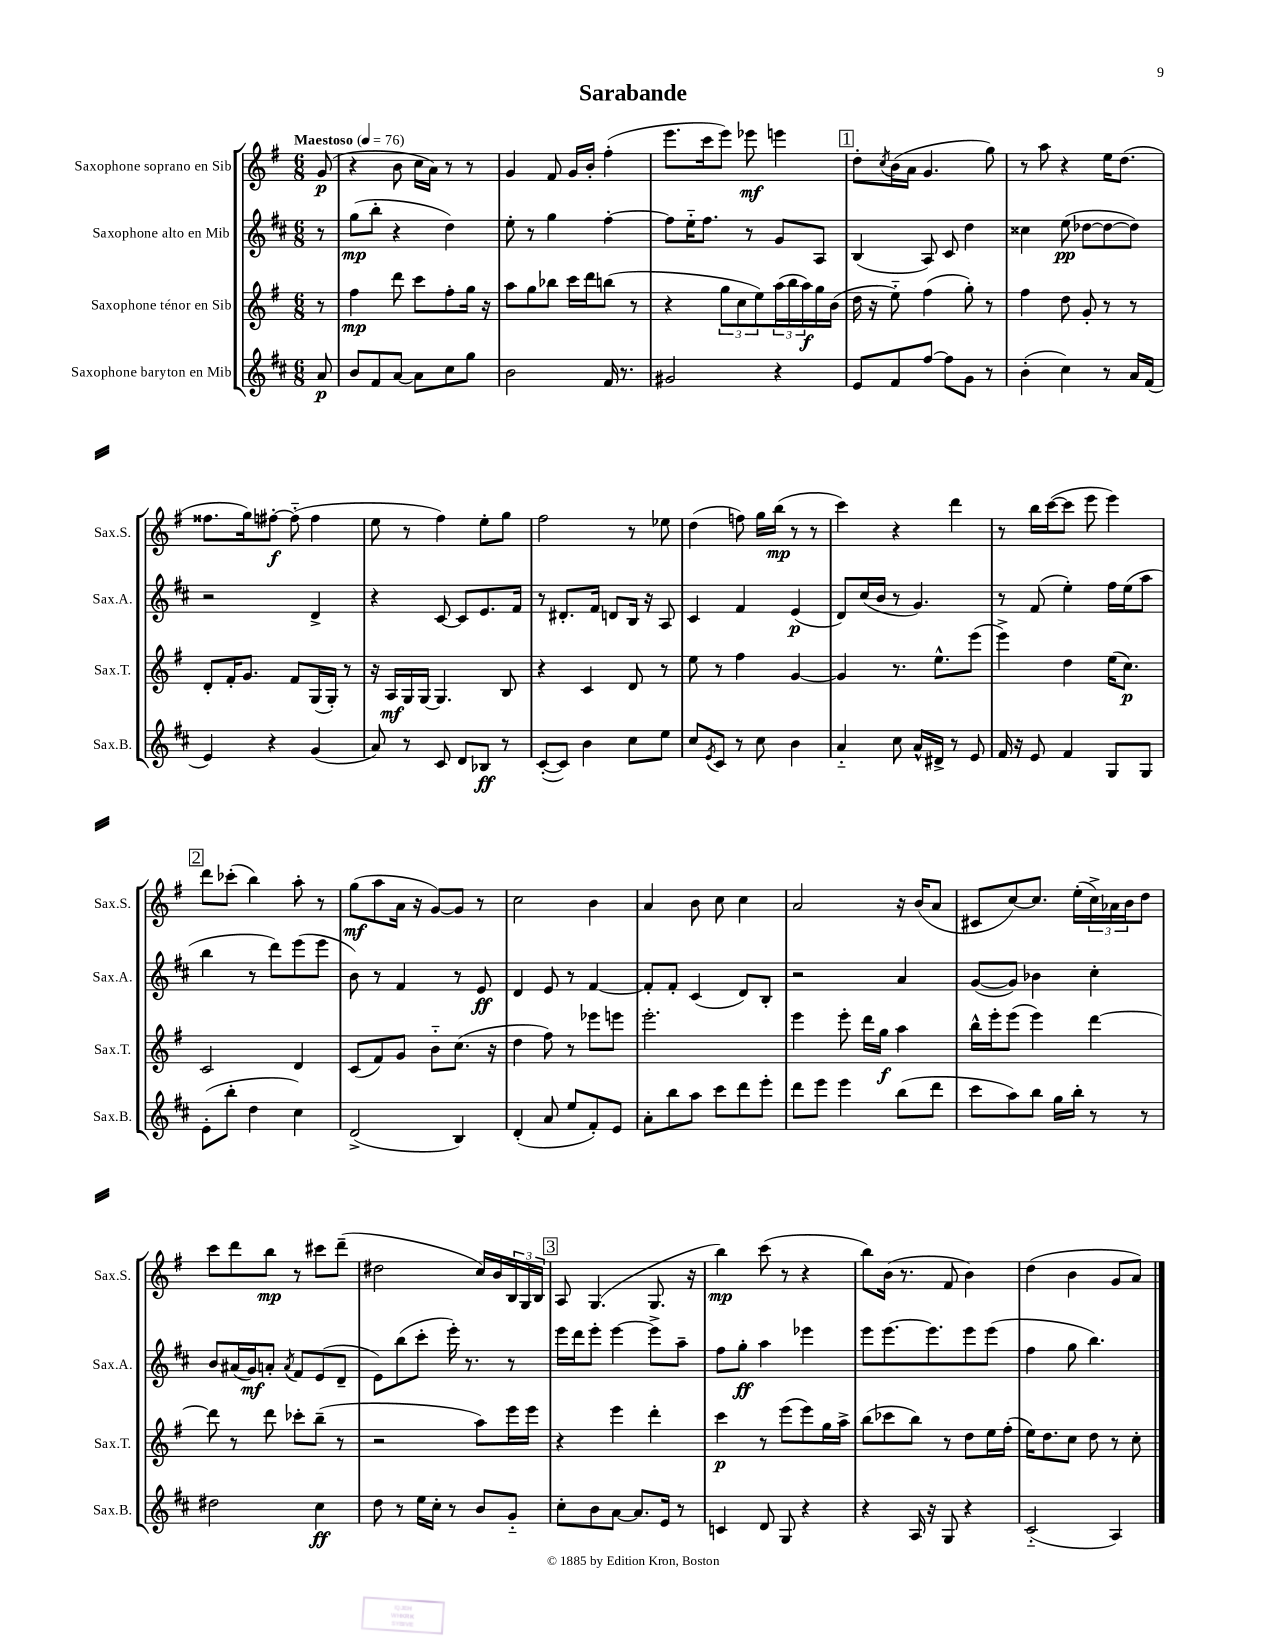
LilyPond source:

\header { title = "Sarabande" }
<<
\new StaffGroup <<
\new Staff = "s0" \with { instrumentName = "Saxophone soprano en Sib" shortInstrumentName = "Sax.S." } {
    \clef treble \key g \major \numericTimeSignature \time 6/8 \partial 8 \tempo "Maestoso" 4 = 76
    g'8\p( |
    r4 b'8 c''16 a'16) r8 r8 |
    g'4 fis'8 g'16 b'16-. fis''4-.( |
    e'''8. c'''16 e'''8) ees'''8\mf e'''4 |
    \mark \markup { \box "1" } d''8-. \acciaccatura { c''8 } b'16( a'16 g'4. g''8) |
    r8 a''8 r4 e''16 d''8.( |
    fisis''8. g''16) fis''8~-.\f fis''8-_( fis''4 |
    e''8 r8 fis''4) e''8-. g''8 |
    fis''2 r8 ees''8 |
    d''4( f''8) g''16 b''16\mp( r8 r8 |
    c'''4) r4 d'''4 |
    r8 b''16 c'''16~( c'''8 e'''8 e'''4) |
    \mark \markup { \box "2" } d'''8 ces'''8-.( b''4) a''8-. r8 |
    g''8\mf( a''8 a'16 r16 g'8~) g'8 r8 |
    c''2 b'4 |
    a'4 b'8 c''8 c''4 |
    a'2 r16 b'16( a'8 |
    cis'8 c''8~) c''8. e''16-.( \tuplet 3/2 { c''16->) aes'16 b'16 } d''8 |
    c'''8 d'''8 b''8\mp r8 cis'''8 d'''8--( |
    dis''2 c''16) b'16 \tuplet 3/2 { b16 g16 b16 } |
    \mark \markup { \box "3" } a8 g4.( g8. r16 |
    b''4\mp) c'''8( r8 r4 |
    b''8) b'16( r8. fis'8 b'4) |
    d''4( b'4 g'8 a'8) \bar "|." |
}
\new Staff = "s1" \with { instrumentName = "Saxophone alto en Mib" shortInstrumentName = "Sax.A." } {
    \clef treble \key d \major \numericTimeSignature \time 6/8 \partial 8
    r8 |
    g''8\mp( b''8-. r4 d''4) |
    e''8-. r8 g''4 fis''4~-. |
    fis''8 e''16-_ fis''8. r8 g'8 a8 |
    \mark \markup { \box "1" } b4( a8) cis'8 d''4 |
    cisis''4 e''8\pp( des''8~ des''8~ des''8) |
    r2 d'4-> |
    r4 cis'8~ cis'8 e'8. fis'16 |
    r8 dis'8.-. fis'16 d'8 b16 r16 a8 |
    cis'4 fis'4 e'4\p( |
    d'8) cis''16( b'16 r8 g'4.) |
    r8 fis'8( e''4-.) fis''16 e''16( a''8 |
    \mark \markup { \box "2" } b''4 r8 d'''8) e'''8( e'''8 |
    b'8) r8 fis'4 r8 e'8\ff |
    d'4 e'8 r8 fis'4~ |
    fis'8-. fis'8-. cis'4( d'8) b8-. |
    r2 a'4 |
    g'8~( g'8) bes'4 cis''4-. |
    b'8 ais'16( g'16\mf) a'8-. \acciaccatura { a'8 } fis'8 e'8( d'8-- |
    e'8) b''8( cis'''8-. e'''16-.) r8. r8 |
    \mark \markup { \box "3" } e'''16 d'''16 e'''8-. e'''4~ e'''8-> a''8-- |
    fis''8 g''8-.\ff a''4 ees'''4 |
    e'''8 e'''8.~ e'''8. e'''8 e'''8( |
    fis''4 g''8 b''4.) \bar "|." |
}
\new Staff = "s2" \with { instrumentName = "Saxophone ténor en Sib" shortInstrumentName = "Sax.T." } {
    \clef treble \key g \major \numericTimeSignature \time 6/8 \partial 8
    r8 |
    fis''4\mp d'''8 c'''8 fis''8-. g''16 r16 |
    a''8 g''8 bes''8 c'''16 d'''16 b''8( r8 |
    r4 \tuplet 3/2 { g''8 c''8 e''8) } \tuplet 3/2 { a''16( b''16 a''16\f) } g''16 b'16( |
    \mark \markup { \box "1" } d''16 r16 e''8-_) fis''4( g''8-.) r8 |
    fis''4 d''8 g'8-. r8 r8 |
    d'8-. fis'16-. g'8. fis'8 g16( g16-.) r8 |
    r16 a16\mf g16 g16~ g4. b8 |
    r4 c'4 d'8 r8 |
    e''8 r8 fis''4 g'4~ |
    g'4 r8. e''8.-^ e'''8( |
    e'''4->) d''4 e''16( c''8.\p) |
    \mark \markup { \box "2" } c'2 d'4 |
    c'8( fis'8) g'8 b'8-_ c''8.( r16 |
    d''4 fis''8) r8 ees'''8 e'''8 |
    e'''2.-. |
    e'''4 e'''8-. d'''16 g''16\f a''4 |
    b''16-^ e'''16-. e'''8( e'''4) d'''4~ |
    d'''8 r8 d'''8 ces'''8-. b''8--( r8 |
    r2 a''8) e'''16 e'''16 |
    \mark \markup { \box "3" } r4 e'''4 d'''4-. |
    c'''4\p r8 e'''8( e'''8) g''16 a''16-> |
    b''8( ces'''8 b''8) r8 d''8 e''16 fis''16-.( |
    e''16) d''8. c''8 d''8 r8 c''8-. \bar "|." |
}
\new Staff = "s3" \with { instrumentName = "Saxophone baryton en Mib" shortInstrumentName = "Sax.B." } {
    \clef treble \key d \major \numericTimeSignature \time 6/8 \partial 8
    a'8\p |
    b'8 fis'8 a'8~ a'8 cis''8 g''8 |
    b'2 fis'16 r8. |
    gis'2 r4 |
    \mark \markup { \box "1" } e'8 fis'8 fis''8~ fis''8 g'8 r8 |
    b'4-.( cis''4) r8 a'16 fis'16( |
    e'4) r4 g'4( |
    a'8) r8 cis'8 d'8 bes8\ff r8 |
    cis'8~-.( cis'8) b'4 cis''8 e''8 |
    cis''8 \acciaccatura { e'8 } cis'8 r8 cis''8 b'4 |
    a'4-_ cis''8 a'16-^ dis'16-> r8 e'8 |
    fis'16 r16 e'8 fis'4 g8 g8 |
    \mark \markup { \box "2" } e'8-.( b''8-. d''4 cis''4) |
    d'2->( b4) |
    d'4-.( a'8 e''8 fis'8-.) e'8 |
    a'8-. b''8 a''8 cis'''8 d'''8 e'''8-. |
    d'''8 e'''8 e'''4 b''8( d'''8 |
    cis'''8 a''8) b''8 g''16 b''16-. r8 r8 |
    dis''2 cis''4\ff |
    d''8 r8 e''16 cis''16-. r8 b'8 g'8-_ |
    \mark \markup { \box "3" } cis''8-. b'8 a'8~ a'8. e'16 r8 |
    c'4 d'8 g8 r4 |
    r4 a16 r16 g8 r4 |
    cis'2-_( a4) \bar "|." |
}
>>
>>
\layout { \context { \Score \remove "Bar_number_engraver" } }
